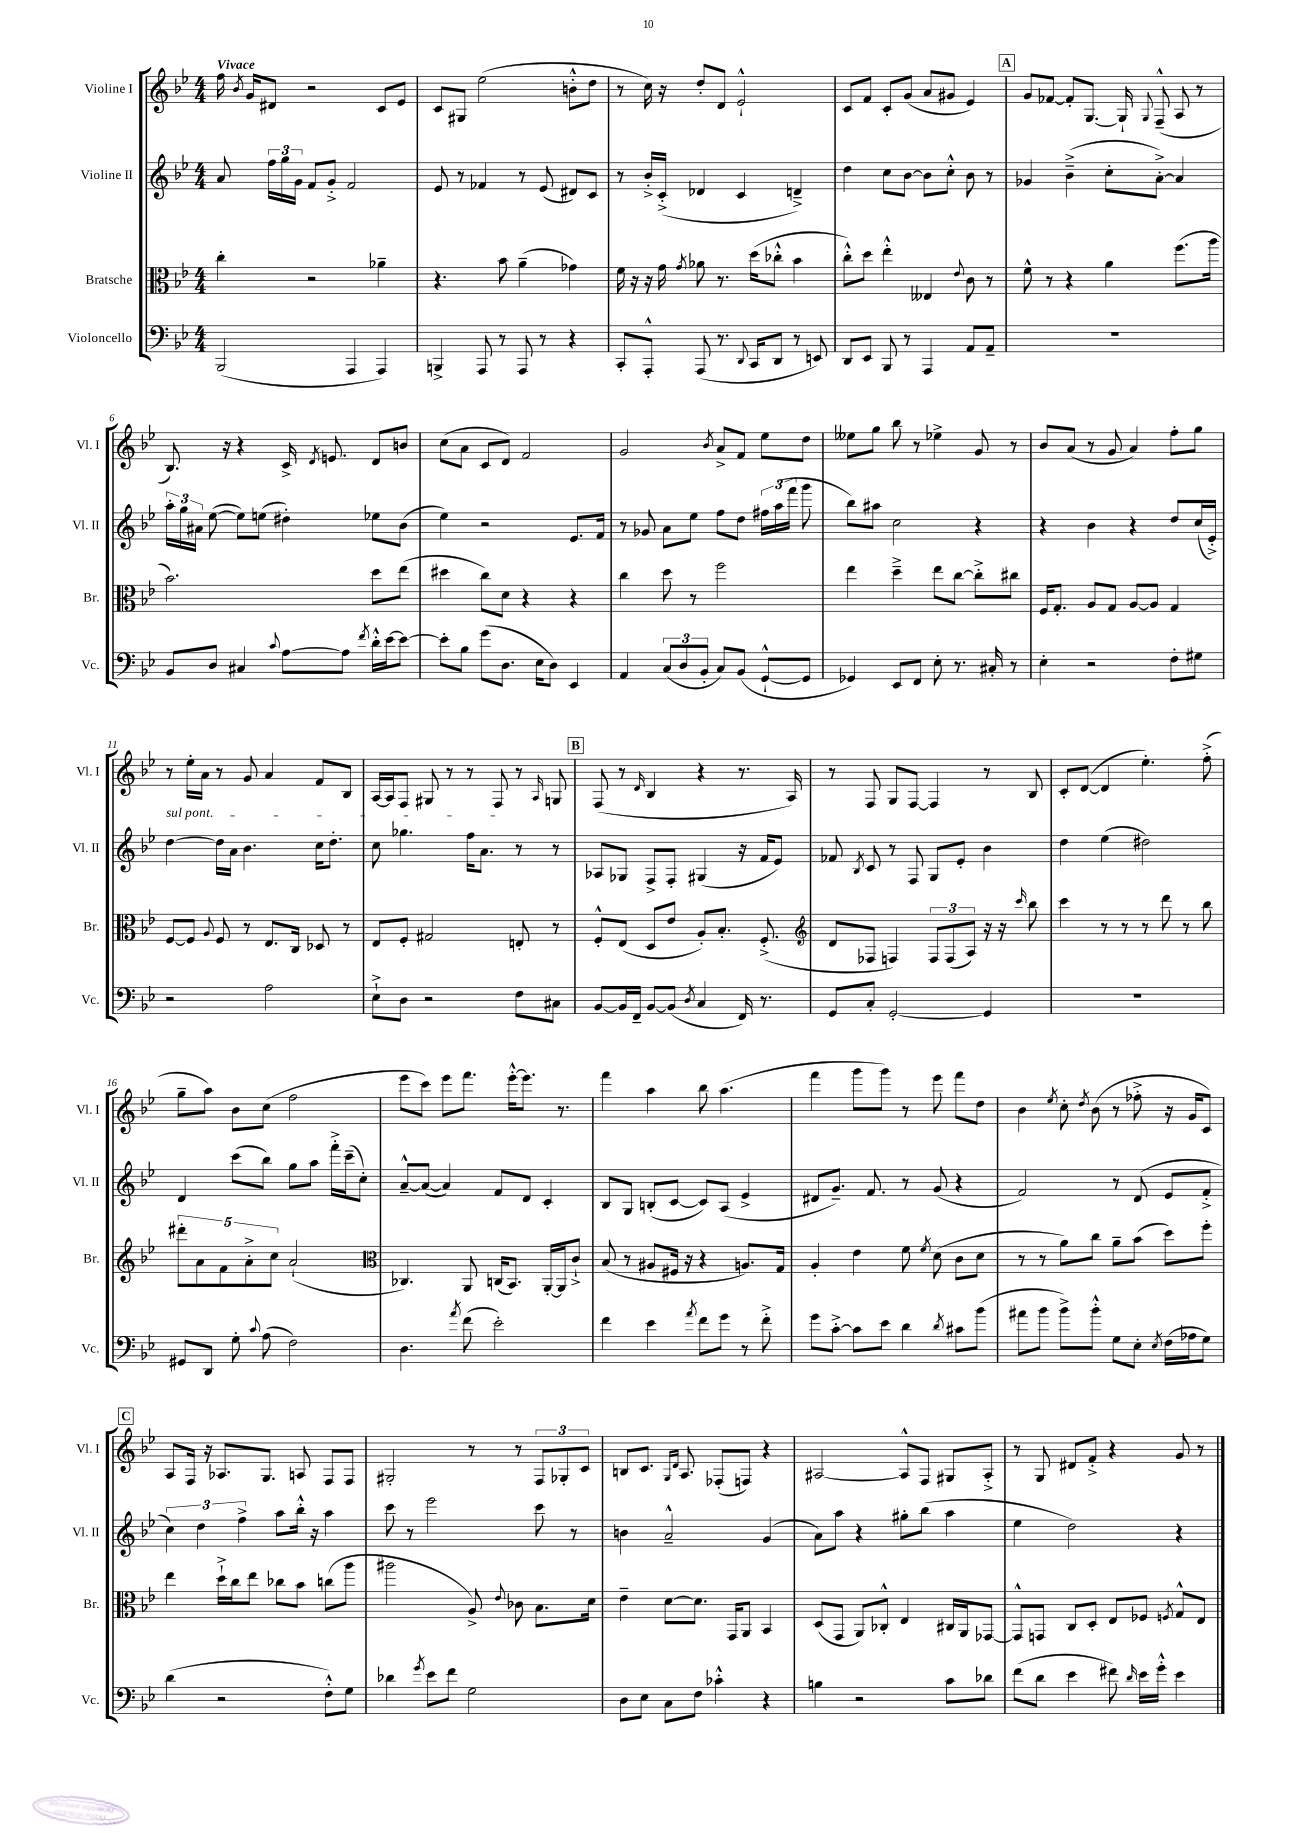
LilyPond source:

<<
\new StaffGroup <<
\new Staff = "s0" \with { instrumentName = "Violine I" shortInstrumentName = "Vl. I" } {
    \clef treble \key bes \major \numericTimeSignature \time 4/4 \tempo "Vivace"
    \autoBeamOff f''16 \acciaccatura { bes'8 } g'16[ dis'8] r2 c'8[ ees'8] |
    c'8[ gis8] ees''2( b'8[-.-^ d''8] |
    r8 c''16) r16 d''8[-. d'8] ees'2-!-^ |
    c'8[ f'8] c'8[-. g'8]( a'8[ gis'8] ees'4) |
    \mark \markup { \box "A" } g'8[ fes'8]~ fes'8[-. g8.]~ g16-! \appoggiatura { g8 } f8---^( a8 r8 |
    bes8.) r16 r4 c'16-> \acciaccatura { d'8 } e'8. d'8[ b'8] |
    c''8[( a'8] c'8[ d'8]) f'2 |
    g'2 \acciaccatura { bes'8 } a'8[-> f'8] ees''8[ d''8] |
    eeses''8[ g''8] bes''8 r8 ees''4-> g'8 r8 |
    bes'8[ a'8]( r8 g'8 a'4) f''8[-. g''8] |
    r8 ees''16[-. a'16] r8 g'8 a'4 f'8[ bes8] |
    a16[~ a16 f8] gis8 r8 r8 f8 r8 \grace { a16 } g8 |
    \mark \markup { \box "B" } f8( r8 \grace { d'16 } bes4 r4 r8. a16) |
    r8 f8 g8[ f8]~ f4 r8 bes8 |
    c'8[-. d'8]~( d'4 ees''4.-.) f''8-.->( |
    g''8[-- a''8]) bes'8[ c''8]( f''2 |
    ees'''8[ c'''8]) ees'''8[ f'''8.] ees'''16[~-.-^ ees'''8.] r8. |
    f'''4 a''4 bes''8 a''4.( |
    f'''4 g'''8[ g'''8]) r8 ees'''8 f'''8[ d''8] |
    bes'4 \acciaccatura { ees''8 } c''8-. \acciaccatura { d''8 } bes'8( r8 fes''8-.-> r16 g'16[ c'8]) |
    \mark \markup { \box "C" } a8[ f16] r16 aes8.[ g8.] a8 f8[ f8] |
    gis2-. r8 r8 \tuplet 3/2 { f8[ ges8-. c'8] } |
    b8[ c'8.] \grace { g16[ d'16] } a8. fes8[-.( f8]) r4 |
    ais2~ ais8[-^ f8] gis8[ ais8]-.-> |
    r8 g8 dis'8[ f'8]-.-> r4 g'8 r8 \bar "|." |
}
\new Staff = "s1" \with { instrumentName = "Violine II" shortInstrumentName = "Vl. II" } {
    \clef treble \key bes \major \numericTimeSignature \time 4/4
    \autoBeamOff a'8 \tuplet 3/2 { f''16[ g''16 g'16] } f'8[ g'8]-.-> f'2 |
    ees'8 r8 fes'4 r8 ees'8( dis'8[) c'8] |
    r8 bes'16[-.-> c'16]-.->( des'4 c'4 d'4--->) |
    d''4 c''8[ bes'8]~ bes'8[ c''8]-.-^ bes'8 r8 |
    \mark \markup { \box "A" } ges'4 bes'4--->( c''8[-. a'8]~-.->) a'4 |
    \tuplet 3/2 { a''16[-. g''16 ais'16] } ees''8~( ees''8[) e''8]( dis''4-.) ees''8[ bes'8]( |
    ees''4) r2 ees'8.[ f'16] |
    r8 ges'8 a'8[ ees''8] f''8[ d''8] \tuplet 3/2 { fis''16[ a''16( f'''16] } g'''8 |
    bes''8[) ais''8] c''2 r4 |
    r4 bes'4 r4 d''8[ c''16( ees'16]-.->) |
    \once \override TextSpanner.bound-details.left.text = \markup { \italic "sul pont." } d''4~\startTextSpan d''16[ a'16] bes'4. c''16[ d''8.]-. |
    c''8 ges''4. f''16[ a'8.]\stopTextSpan r8 r8 |
    \mark \markup { \box "B" } aes8[ ges8] f8[-> f8]-. gis4( r16 f'16[ ees'8]) |
    fes'8 \acciaccatura { bes8 } c'8 r8 f8 g8[ ees'8]-. bes'4 |
    d''4 ees''4( dis''2) |
    d'4 c'''8[( bes''8]) g''8[ a''8] f'''16[-.-> c'''16--( c''8]-.) |
    a'8[~---^ a'8]~( a'4) f'8[ d'8] c'4-. |
    bes8[ g8] b8[-.( c'8]~ c'8[) a8]( ees'4-> |
    dis'8[ g'8.]--) f'8. r8 g'8( r4 |
    f'2) r8 d'8( ees'8[ f'8]-.-> |
    \mark \markup { \box "C" } \tuplet 3/2 { c''4) d''4 f''4-> } a''8[ bes''16]-.-^ r16 a''4 |
    c'''8 r8 ees'''2 c'''8 r8 |
    b'4 a'2---^ g'4( |
    a'8[) a''8] r4 gis''8[-. bes''8]( a''4 |
    ees''4 d''2) r4 \bar "|." |
}
\new Staff = "s2" \with { instrumentName = "Bratsche" shortInstrumentName = "Br." } {
    \clef alto \key bes \major \numericTimeSignature \time 4/4
    \autoBeamOff c''4-. r2 aes'4-- |
    r4. bes'8 a'4--( ges'4) |
    f'16 r16 r16 g'16 \acciaccatura { g'8 } aes'8 r8. d''16[( ces''8]-.-^ bes'4 |
    c''8[-.-^) d''8] ees''4-.-^ eeses4 \appoggiatura { ees'8 } c'8 r8 |
    \mark \markup { \box "A" } f'8-^ r8 r4 a'4 f''8.[( a''16] |
    bes'2.) d''8[ ees''8]( |
    dis''4 c''8[) d'8] r4 r4 |
    c''4 d''8 r8 f''2 |
    ees''4 d''4---> ees''8[ c''8]~ c''8[-.-> cis''8] |
    f16[ g8.]-. a8[ g8] a8[~ a8] g4 |
    f8[~ f8] \appoggiatura { a8 } f8 r8 ees8.[ c16] des8 r8 |
    ees8[ f8]-. gis2 e8-. r8 |
    \mark \markup { \box "B" } f8[-.-^ ees8]( d8[ ees'8] a8[-.) bes8.]-. f8.-.->( |
    \clef treble d'8[ fes8] f4) \tuplet 3/2 { f8[ f8( a8]) } r16 r16 \grace { c'''16 } bes''8 |
    c'''4 r8 r8 r8 d'''8 r8 bes''8 |
    \tuplet 5/4 { dis'''8[-. a'8 f'8 a'8-.-> c''8] } a'2-!( |
    \clef alto ces4.) a,8 c16[( bes,8.]) a,16[~-. a,16 c'8]-!-> |
    bes8( r8 ais8[ fis16] r16 r4 a8.[) g16] |
    a4-. ees'4 f'8 \acciaccatura { f'8 } d'8( c'8[ d'8] |
    r8 r8 a'8[) c''8] a'8[-- bes'8]( d''8[) f''8]-. |
    \mark \markup { \box "C" } ees''4 d''16[-!-> c''16 ees''8] ces''8[ bes'8] c''8[( a''8] |
    ais''2 a8->) \appoggiatura { ees'8 } ces'8 bes8.[ d'16] |
    ees'4-- d'8[~ d'8.] g,16[ a,8] bes,4 |
    d8[( g,8] a,8[) ces8]-.-^ ees4 cis16[ a,16 ges,8]~ |
    ges,8[-^ g,8] c8[ d8]-. ees8[ fes8] \acciaccatura { f8 } g8[-^ ees8] \bar "|." |
}
\new Staff = "s3" \with { instrumentName = "Violoncello" shortInstrumentName = "Vc." } {
    \clef bass \key bes \major \numericTimeSignature \time 4/4
    \autoBeamOff bes,,2( a,,4 a,,4) |
    b,,4-> a,,8 r8 a,,8 r8 r4 |
    c,8[-. a,,8]-.-^ a,,8( r8. \appoggiatura { d,8 } c,16[ d,8] r8 e,8) |
    d,8[ ees,8] bes,,8 r8 a,,4 a,8[ a,8]-- |
    \mark \markup { \box "A" } R1 |
    bes,8[ d8] cis4 \appoggiatura { c'8 } a8[~ a8] \acciaccatura { f'8 } d'16[-.-^ ees'16~ ees'8]~ |
    ees'8[-. bes8] g'8[( d8.] ees16[ d8]) ees,4 |
    a,4 \tuplet 3/2 { c8[( d8 bes,8]-. } c8[) bes,8]( g,8[~-!-^ g,8] |
    ges,4) ees,8[ f,8] ees8-. r8. cis16-. r8 |
    ees4-. r2 f8[-. gis8] |
    r2 a2 |
    ees8[-!-> d8] r2 f8[ cis8] |
    \mark \markup { \box "B" } bes,8[~ bes,16 f,16]-- bes,8[~ bes,8]( \acciaccatura { d8 } c4 f,16) r8. |
    g,8[ c8]-. g,2~-. g,4 |
    R1 |
    gis,8[ d,8] g8-. \appoggiatura { c'8 } a8( f2) |
    d4. \acciaccatura { a'8 } f'8( ees'2-.) |
    f'4 ees'4 \acciaccatura { a'8 } f'8[ g'8] r8 f'8-.-> |
    g'8[ c'8]~-.-> c'8[ ees'8] d'4 \acciaccatura { d'8 } cis'8[ bes'8]( |
    ais'8[ bes'8] bes'8[->) bes'8]-.-^ g8[ ees8]-. \acciaccatura { ees8 } f16[( aes16 g8]) |
    \mark \markup { \box "C" } d'4( r2 f8[-.-^) g8] |
    des'4 \acciaccatura { g'8 } ees'8[ f'8] g2 |
    d8[ ees8] c8[ f8] ces'4-.-^ r4 |
    b4 r2 c'8[ des'8] |
    f'8[( d'8] ees'4 fis'8) \grace { d'16 } ees'16[ g'16]-.-^ ees'4 \bar "|." |
}
>>
>>
